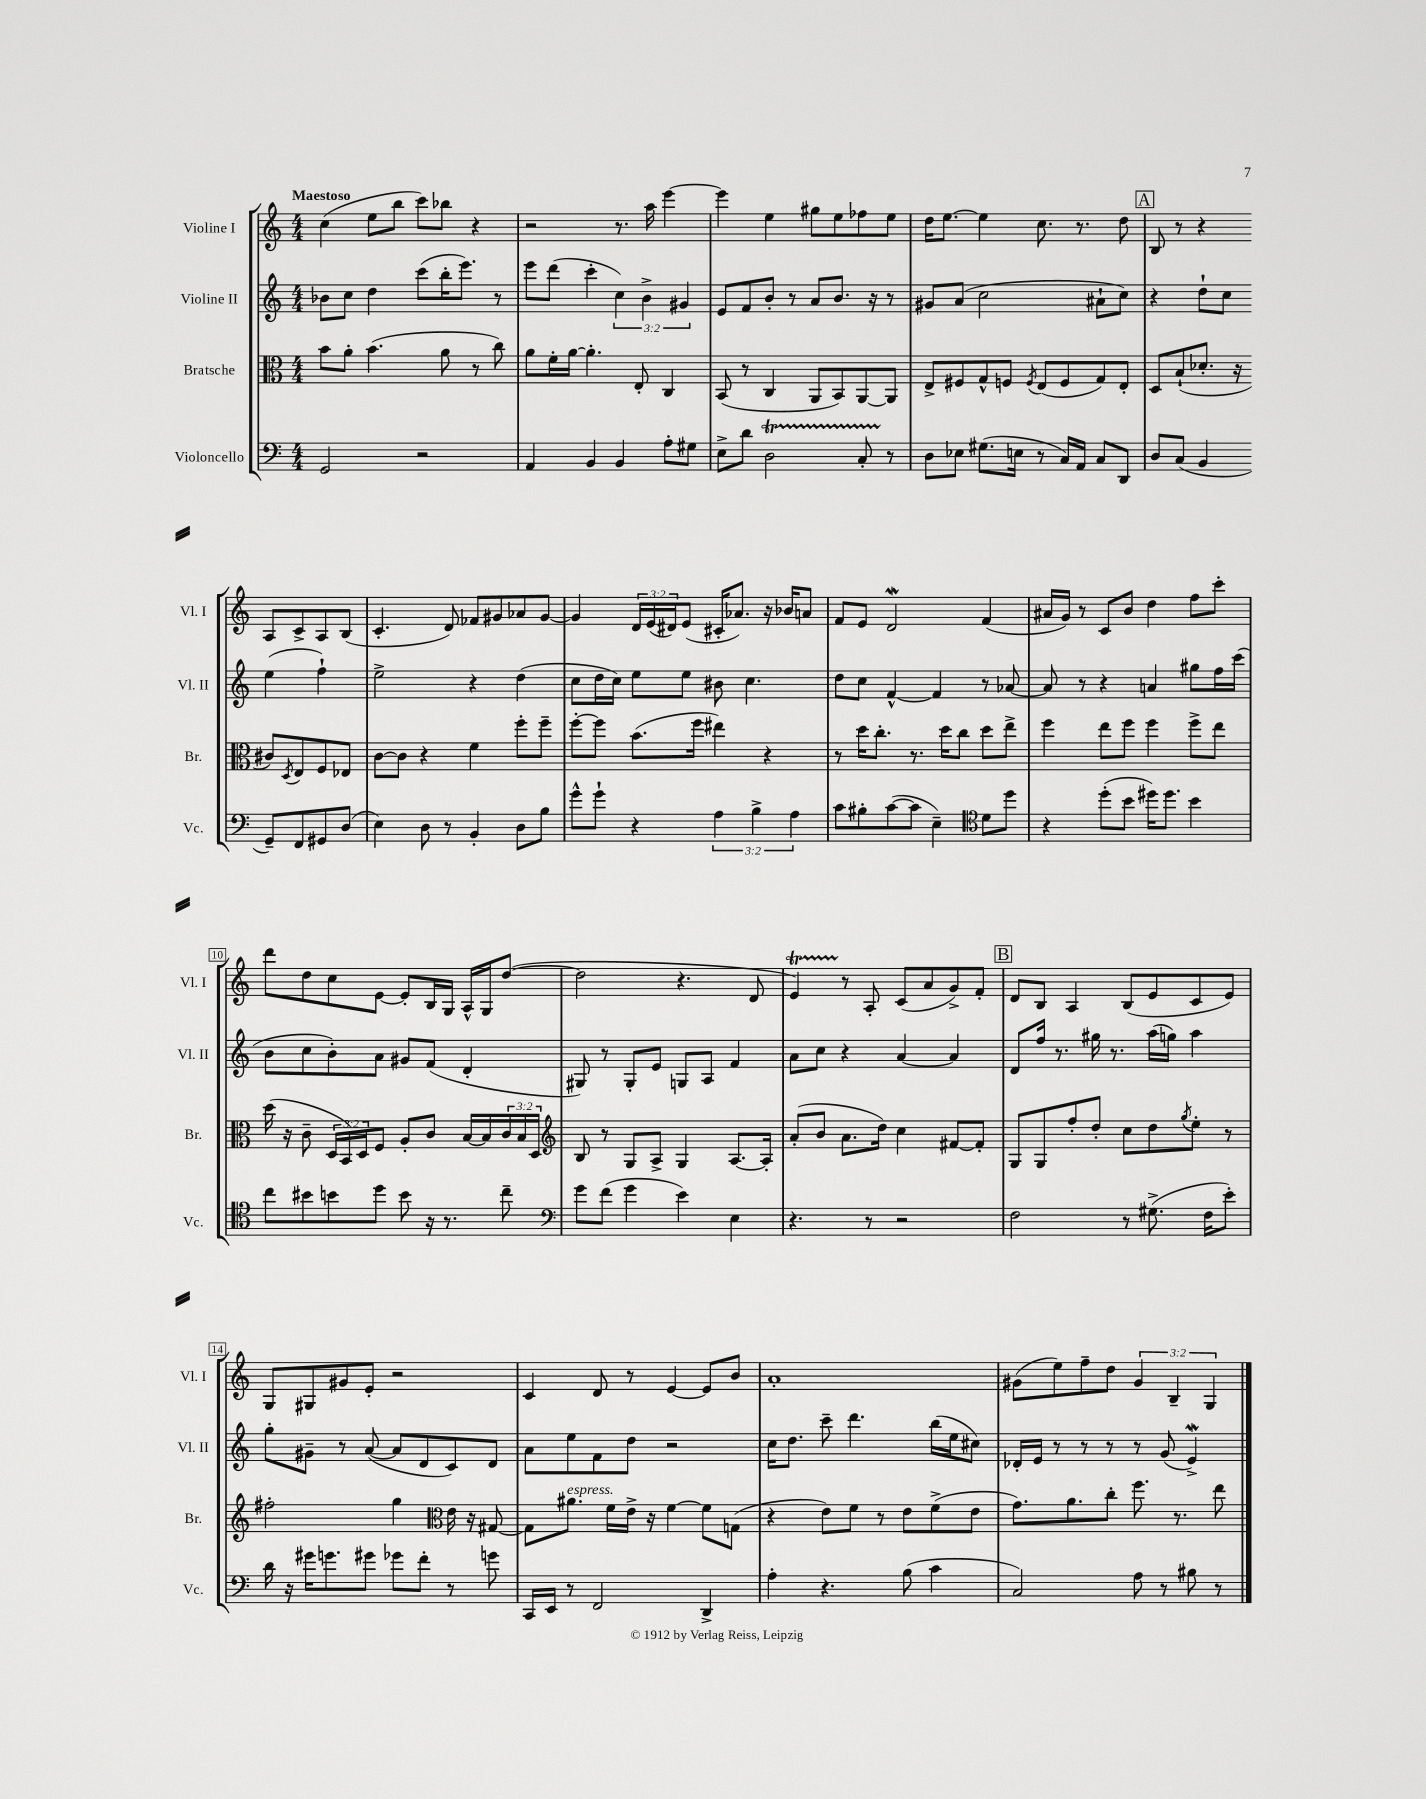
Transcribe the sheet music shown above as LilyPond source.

<<
\new StaffGroup <<
\new Staff = "s0" \with { instrumentName = "Violine I" shortInstrumentName = "Vl. I" } {
    \clef treble \key c \major \numericTimeSignature \time 4/4 \override Staff.TupletNumber.text = #tuplet-number::calc-fraction-text \tempo "Maestoso"
    c''4( e''8 b''8 c'''8) bes''8 r4 |
    r2 r8. a''16 e'''4~ |
    e'''4 e''4 gis''8 e''8 fes''8 e''8 |
    d''16 e''8.~ e''4 c''8. r8. d''8 |
    \mark \markup { \box "A" } b8 r8 r4 a8 c'8-> a8 b8( |
    c'4.-. d'8) fes'8 gis'8 aes'8 gis'8~ |
    gis'4 \tuplet 3/2 { d'16 e'16( dis'16) } e'8( cis'16-. aes'8.) r16 bes'16 a'8 |
    f'8 e'8 d'2\mordent f'4( |
    ais'16 g'16) r8 c'8 b'8 d''4 f''8 c'''8-. |
    d'''8 d''8 c''8 e'8~ e'8-. b16 g16 a16-^ g16 d''8~( |
    d''2 r4. d'8 |
    e'4\startTrillSpan) r8\stopTrillSpan a8-. c'8( a'8 g'8->) f'8-. |
    \mark \markup { \box "B" } d'8 b8 a4 b8( e'8 c'8 e'8) |
    g8 gis8 gis'8 e'8-. r2 |
    c'4 d'8 r8 e'4~ e'8 b'8 |
    a'1-. |
    gis'8( e''8) f''8-- d''8 \tuplet 3/2 { gis'4 b4-- g4 } \bar "|." |
}
\new Staff = "s1" \with { instrumentName = "Violine II" shortInstrumentName = "Vl. II" } {
    \clef treble \key c \major \numericTimeSignature \time 4/4 \override Staff.TupletNumber.text = #tuplet-number::calc-fraction-text
    bes'8 c''8 d''4 c'''8( b''16-. e'''8.) r8 |
    e'''8 d'''8( c'''4-. \tuplet 3/2 { c''4) b'4-> gis'4 } |
    e'8 f'8 b'8-. r8 a'8 b'8. r16 r8 |
    gis'8 a'8( c''2 ais'8-! c''8) |
    \mark \markup { \box "A" } r4 d''8-! c''8 e''4( f''4-!) |
    e''2-> r4 d''4( |
    c''8 d''16 c''16) e''8 e''8 bis'8 c''4. |
    d''8 c''8 f'4~-^ f'4 r8 aes'8~ |
    aes'8 r8 r4 a'4 gis''8 f''16 c'''16( |
    b'8 c''8 b'8-.) a'8 gis'8 f'8( d'4-. |
    gis8) r8 gis8-. e'8 g8 a8 f'4 |
    a'8 c''8 r4 a'4~ a'4 |
    \mark \markup { \box "B" } d'8 f''16 r8. gis''16 r8. a''16( g''16) a''4 |
    g''8-. gis'8-- r8 a'8~( a'8 d'8 c'8) d'8 |
    a'8 e''8 f'8 d''8 r2 |
    c''16 d''8. c'''8-- d'''4. b''16( e''16 cis''8) |
    des'16-. e'16 r8 r8 r8 r8 g'8( e'4->\mordent) \bar "|." |
}
\new Staff = "s2" \with { instrumentName = "Bratsche" shortInstrumentName = "Br." } {
    \clef alto \key c \major \numericTimeSignature \time 4/4 \override Staff.TupletNumber.text = #tuplet-number::calc-fraction-text
    b'8 a'8-. b'4.( a'8 r8 c''8) |
    a'8 f'16-. a'16~ a'4.-. e8-. c4 |
    b,8( r8 c4 a,8 b,8) a,8~ a,8 |
    e8-> fis8 g8-^ f8 \acciaccatura { f8 } e8( f8 g8) e8-. |
    \mark \markup { \box "A" } d8 b8-!( des'8.-. r16 cis'8) \acciaccatura { d8 } e8 f8 ees8 |
    c'8~ c'8 r4 f'4 f''8-. f''8-- |
    f''8~-. f''8 b'8.( f''16 eis''4) r4 |
    r8 d''16 c''8.-. r8. d''16 c''8 d''8 e''8-> |
    f''4 e''8 f''8 f''4 f''8-> e''8 |
    d''16( r16 c'8-- \tuplet 3/2 { d16 b,16) d16 } f8 a8-. c'8 b16~ b16 \tuplet 3/2 { c'16 b16 d16 } |
    \clef treble b8 r8 g8 a8-> g4 a8.~ a16-. |
    a'8-.( b'8 a'8. d''16) c''4 fis'8~ fis'8-. |
    \mark \markup { \box "B" } g8 g8 f''8-. d''8-. c''8 d''8 \acciaccatura { g''8 } e''8-. r8 |
    fis''2-. g''4 \clef alto e'16 r16 gis8~ |
    gis8 ais'8.^\markup { \italic "espress." } f'16 e'16-> r16 f'4~ f'8 g8( |
    r4 e'8) f'8 r8 e'8 f'8->( e'8 |
    g'8.) a'8. c''8-. f''8. r8. e''8 \bar "|." |
}
\new Staff = "s3" \with { instrumentName = "Violoncello" shortInstrumentName = "Vc." } {
    \clef bass \key c \major \numericTimeSignature \time 4/4 \override Staff.TupletNumber.text = #tuplet-number::calc-fraction-text
    g,2 r2 |
    a,4 b,4 b,4 a8-. gis8 |
    e8-> d'8 d2\startTrillSpan c8-. r8\stopTrillSpan |
    d8 ees8 gis8.( e16 r8 c16) a,16 c8 d,8 |
    \mark \markup { \box "A" } d8 c8( b,4 g,8--) f,8 gis,8 d8( |
    e4) d8 r8 b,4-. d8 b8 |
    g'8-^ g'8-! r4 \tuplet 3/2 { a4 b4-> a4 } |
    c'8 bis8-. c'8~( c'8 e4--) \clef tenor d'8 d''8 |
    r4 d''8-.( b'8 dis''16) dis''8. b'4 |
    c''8 bis'8 b'8 d''8 b'8 r16 r8. c''8-- |
    \clef bass g'8 f'8( g'4 e'4) e4 |
    r4. r8 r2 |
    \mark \markup { \box "B" } f2 r8 gis8.->( f16 e'8-.) |
    d'16 r16 gis'16 g'8. gis'8 ges'8 f'8-. r8 g'8 |
    c,16 e,16 r8 f,2 d,4-> |
    a4-. r4. b8( c'4 |
    c2) a8 r8 bis8 r8 \bar "|." |
}
>>
>>
\layout { \context { \Score \override BarNumber.stencil = #(make-stencil-boxer 0.1 0.3 ly:text-interface::print) } }
